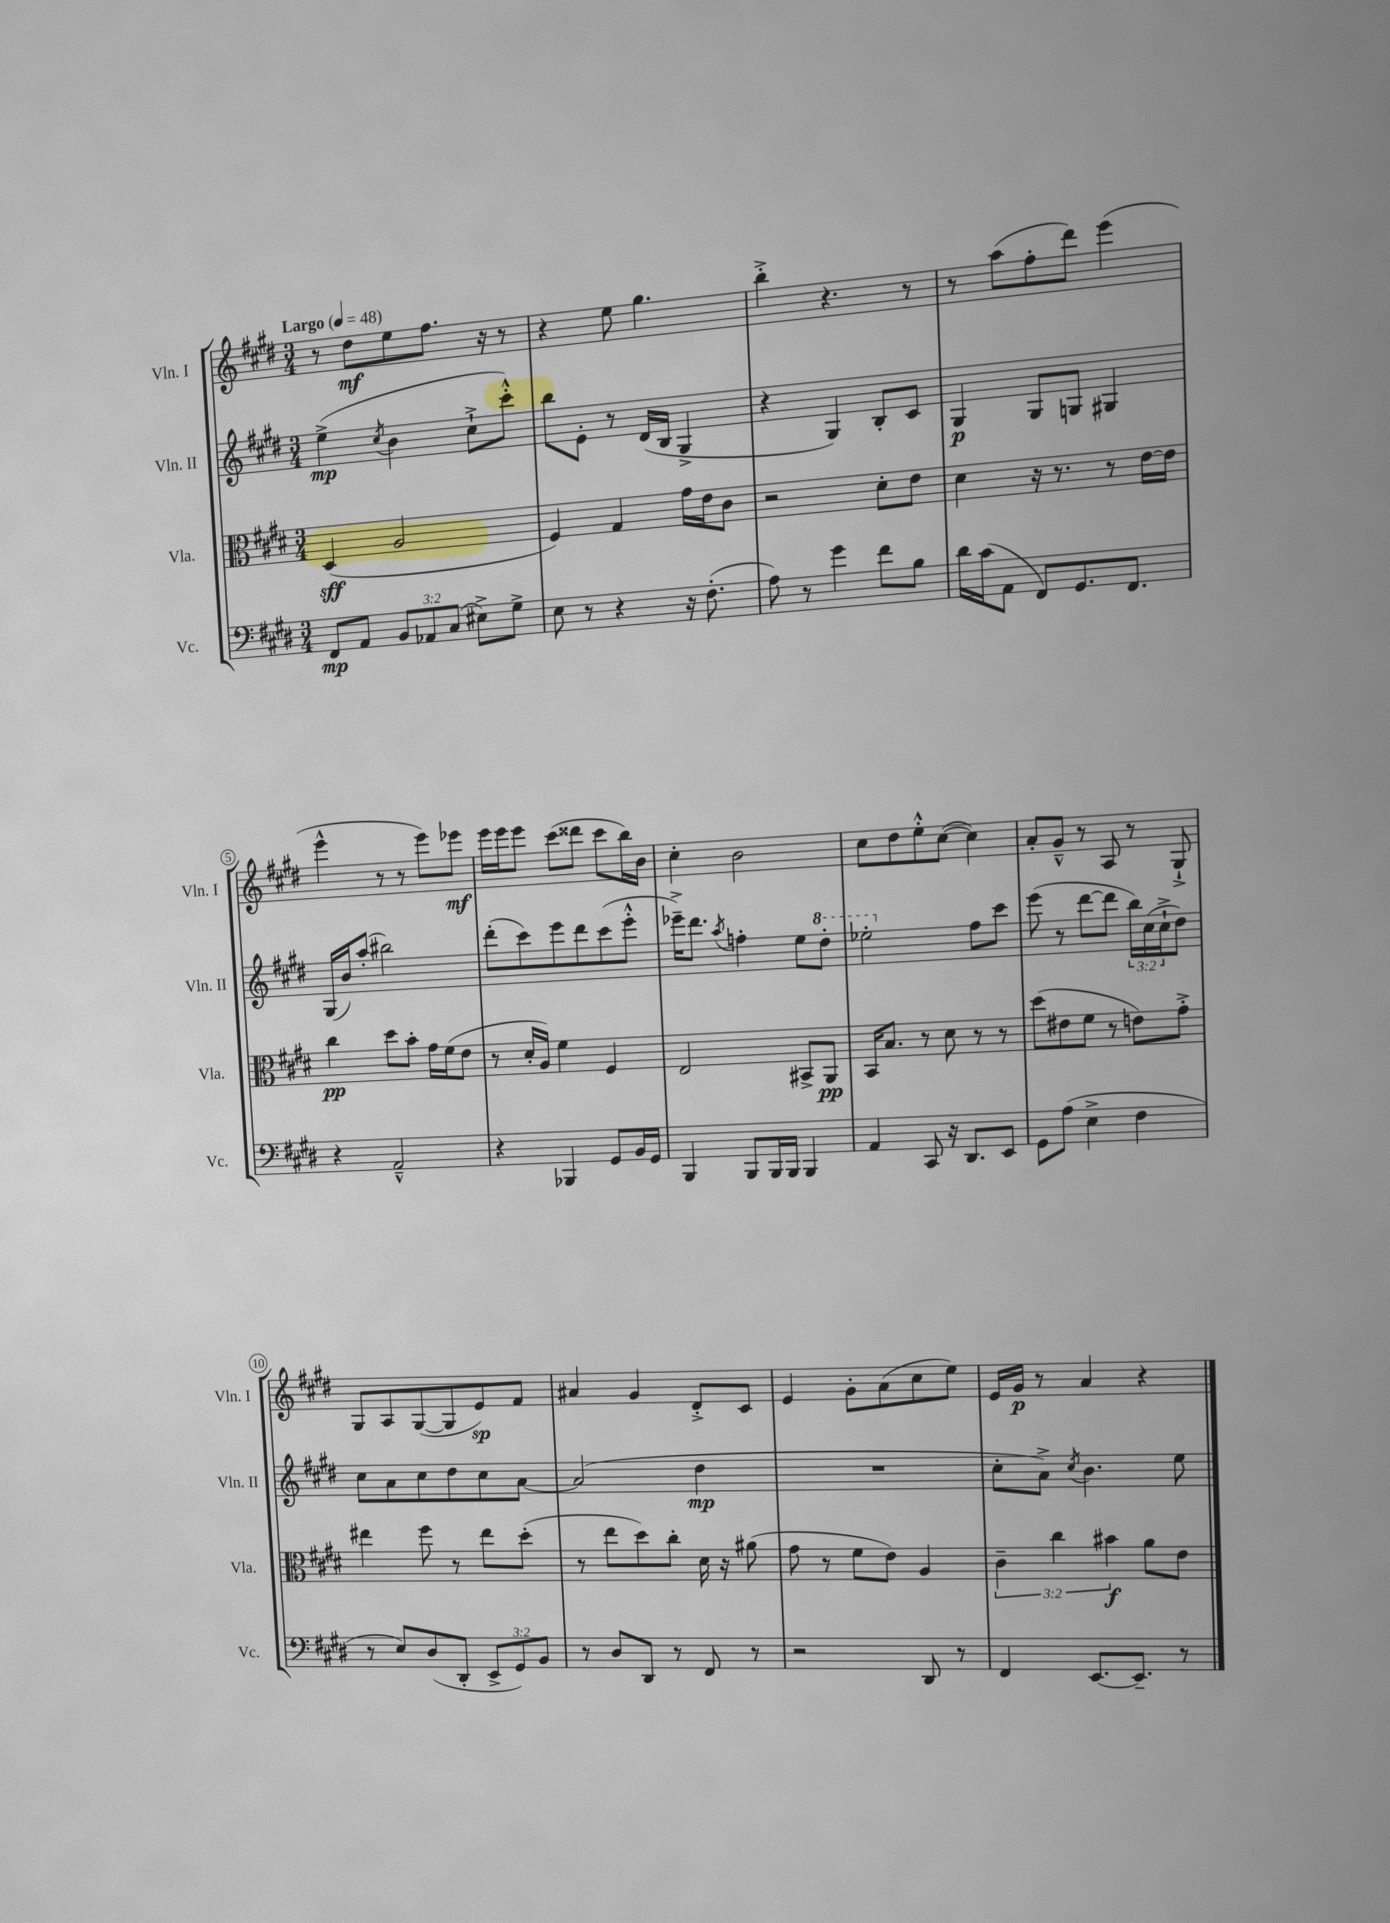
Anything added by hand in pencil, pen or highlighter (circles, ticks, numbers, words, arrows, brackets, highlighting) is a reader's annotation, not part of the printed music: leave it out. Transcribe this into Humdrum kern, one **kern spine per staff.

**kern	**dynam	**kern	**dynam	**kern	**dynam	**kern	**dynam
*part4	*part4	*part3	*part3	*part2	*part2	*part1	*part1
*staff4	*staff4	*staff3	*staff3	*staff2	*staff2	*staff1	*staff1
*I"Vc.	*	*I"Vla.	*	*I"Vln. II	*	*I"Vln. I	*
*I'Vc.	*	*I'Vla.	*	*I'Vln. II	*	*I'Vln. I	*
*clefF4	*	*clefC3	*	*clefG2	*	*clefG2	*
*k[f#c#g#d#]	*	*k[f#c#g#d#]	*	*k[f#c#g#d#]	*	*k[f#c#g#d#]	*
*M3/4	*	*M3/4	*	*M3/4	*	*M3/4	*
*MM48	*	*MM48	*	*MM48	*	*MM48	*
=1	=1	=1	=1	=1	=1	=1	=1
!	!	!	!	!	!	!LO:TX:a:B:t=Largo	!
8FF#/L	mp	(4D#/	sff	(4ee^\	mp	8r	.
8AA/J	.	.	.	.	.	8dd#\L	mf
.	.	.	.	8qcc#/	.	.	.
12BB/L	.	2A/	.	4b\	.	8ee\	.
12AA-X/	.	.	.	.	.	.	.
.	.	.	.	.	.	8.ff#\J	.
(12C#/J	.	.	.	.	.	.	.
8E#X^\L)	.	.	.	8cc#`^\L	.	.	.
.	.	.	.	.	.	16r	.
8G#^\J	.	.	.	8ccc#'^^\J)	.	8r	.
=2	=2	=2	=2	=2	=2	=2	=2
8E\	.	4F#/)	.	8bb\L	.	4r	.
8r	.	.	.	8e'\J	.	.	.
4r	.	4G#/	.	8r	.	8ee\	.
.	.	.	.	(16d#/LL	.	4.gg#\	.
.	.	.	.	16B/JJ	.	.	.
16r	.	16g#\LL	.	4G#^/	.	.	.
(8.F#'\	.	16e\J	.	.	.	.	.
.	.	8c#\J	.	.	.	.	.
=3	=3	=3	=3	=3	=3	=3	=3
8A\)	.	2r	.	4r	.	4bb'^\	.
8r	.	.	.	.	.	.	.
4g#\	.	.	.	4G#/)	.	4.r	.
8f#\L	.	8d#'\L	.	8B'/L	.	.	.
8B\J	.	8e\J	.	8c#/J	.	8r	.
=4	=4	=4	=4	=4	=4	=4	=4
16d#\LL	.	4d#\	.	4G#/	p	8r	.
(16c#\J	.	.	.	.	.	.	.
8AA\J	.	.	.	.	.	(8aa\L	.
8FF#/L)	.	16r	.	8G#/L	.	8ff#'\	.
.	.	8.r	.	.	.	.	.
8.GG#/	.	.	.	8Gn/J	.	8ddd#\J)	.
.	.	8r	.	4G#X/	.	(4eee\	.
8.FF#/J	.	.	.	.	.	.	.
.	.	[16e\LL	.	.	.	.	.
.	.	16e\JJ]	.	.	.	.	.
!!LO:LB:g=z
=5	=5	=5	=5	=5	=5	=5	=5
4r	.	4cc#\	pp	(16G#/LL	.	4eee^^\	.
.	.	.	.	16b/J)	.	.	.
.	.	.	.	(8aa'/J	.	.	.
2AA~^^/	.	8dd#\L	.	2bb#X\)	.	8r	.
.	.	8b'\J	.	.	.	8r	.
.	.	16g#\LL	.	.	.	8eee\L)	.
.	.	(16f#\J	.	.	.	.	.
.	.	8e\J	.	.	.	8eee-X\J	mf
=6	=6	=6	=6	=6	=6	=6	=6
4r	.	8r	.	(8ddd#'\L	.	16eee\LL	.
.	.	.	.	.	.	16eee\J	.
.	.	16d#'/LL	.	8ccc#\)	.	8eee\J	.
.	.	16A/JJ)	.	.	.	.	.
4BBB-X/	.	4f#\	.	8eee\	.	(8ccc#\L	.
.	.	.	.	8ddd#\	.	8ddd##X\J	.
8GG#/L	.	4F#/	.	(8ccc#\	.	8ccc#\L	.
16BB/L	.	.	.	8eee'^^\J	.	16bb\L)	.
16GG#/JJ	.	.	.	.	.	16b\JJ	.
=7	=7	=7	=7	=7	=7	=7	=7
4BBB/	.	2E/	.	16eee-X~^\KL)	.	4cc#'\	.
.	.	.	.	8.ddd#\J	.	.	.
.	.	.	.	8qaa/	.	.	.
8BBB/L	.	.	.	4ffn'\	.	2b\	.
16BBB/L	.	.	.	.	.	.	.
16BBB/JJ	.	.	.	.	.	.	.
4BBB/	.	8BB#X^/L	.	8ee\L	.	.	.
*	*	*	*	*8va	*	*	*
.	.	8AA/J	pp	8ddd#'\J	.	.	.
=8	=8	=8	=8	=8	=8	=8	=8
4AA/	.	16BB/KL	.	2eee-X'\	.	8cc#\L	.
.	.	8.B/J	.	.	.	.	.
.	.	.	.	.	.	8dd#\	.
8CC#/	.	8r	.	.	.	8ee'^^\	.
16r	.	8d#\	.	.	.	([8cc#\J	.
8.DD#/L	.	.	.	.	.	.	.
*	*	*	*	*X8va	*	*	*
.	.	8r	.	8ff#\L	.	4cc#\])	.
8EE/J	.	8r	.	8ccc#\J	.	.	.
=9	=9	=9	=9	=9	=9	=9	=9
8GG#\L	.	(8dd#\L	.	(8eee\	.	8a'/L	.
(8A\J	.	8e#X\	.	8r	.	8g#~^^/J	.
4E^\	.	8f#\J	.	[8ddd#\L	.	8r	.
.	.	8r	.	8ddd#\J]	.	8A/	.
4F#\	.	8en\L)	.	24bb\LL)	.	8r	.
.	.	.	.	(24cc#\	.	.	.
.	.	.	.	24cc#`^\J	.	.	.
.	.	8g#'^\J	.	8dd#\J)	.	8G#`^/	.
!!LO:LB:g=z
=10	=10	=10	=10	=10	=10	=10	=10
8r	.	4ee#X\	.	8cc#\L	.	8G#/L	.
8E/L)	.	.	.	8a\	.	8A/	.
(8D#/	.	8ff#\	.	8cc#\	.	([8G#/	.
8DD#'/J	.	8r	.	8dd#\	.	8G#/]	.
12EE^/L	.	8ee#\L	.	8cc#\	.	8e/)	sp
12GG#/)	.	.	.	.	.	.	.
.	.	(8dd#'\J	.	[8a\J	.	8f#/J	.
12BB/J	.	.	.	.	.	.	.
=11	=11	=11	=11	=11	=11	=11	=11
8r	.	8r	.	(2a/]	.	4a#X/	.
8D#/L	.	8ee\L	.	.	.	.	.
8DD#/J	.	8dd#\)	.	.	.	4g#/	.
8r	.	8cc#'\J	.	.	.	.	.
8FF#/	.	16d#\	.	4dd#\	mp	8d#'^/L	.
.	.	16r	.	.	.	.	.
8r	.	(8a#X\	.	.	.	8c#/J	.
=12	=12	=12	=12	=12	=12	=12	=12
2r	.	8g#\	.	2.r	.	4e/	.
.	.	8r	.	.	.	.	.
.	.	8f#\L	.	.	.	8g#'\L	.
.	.	8e\J)	.	.	.	(8a\	.
8DD#/	.	4A/	.	.	.	8cc#\	.
8r	.	.	.	.	.	8ee\J)	.
=13	=13	=13	=13	=13	=13	=13	=13
4FF#/	.	6c#~\	.	8cc#'\L	.	16e/LL	.
.	.	.	.	.	.	16g#/JJ	p
.	.	.	.	8a^\J)	.	8r	.
.	.	6cc#\	.	.	.	.	.
.	.	.	.	8qcc#/	.	.	.
[8.EE/L	.	.	.	4.b\	.	4a/	.
.	.	6b#X\	f	.	.	.	.
8.EE~/J]	.	.	.	.	.	.	.
.	.	8a\L	.	.	.	4r	.
8r	.	8e\J	.	8ee\	.	.	.
==	==	==	==	==	==	==	==
*-	*-	*-	*-	*-	*-	*-	*-
